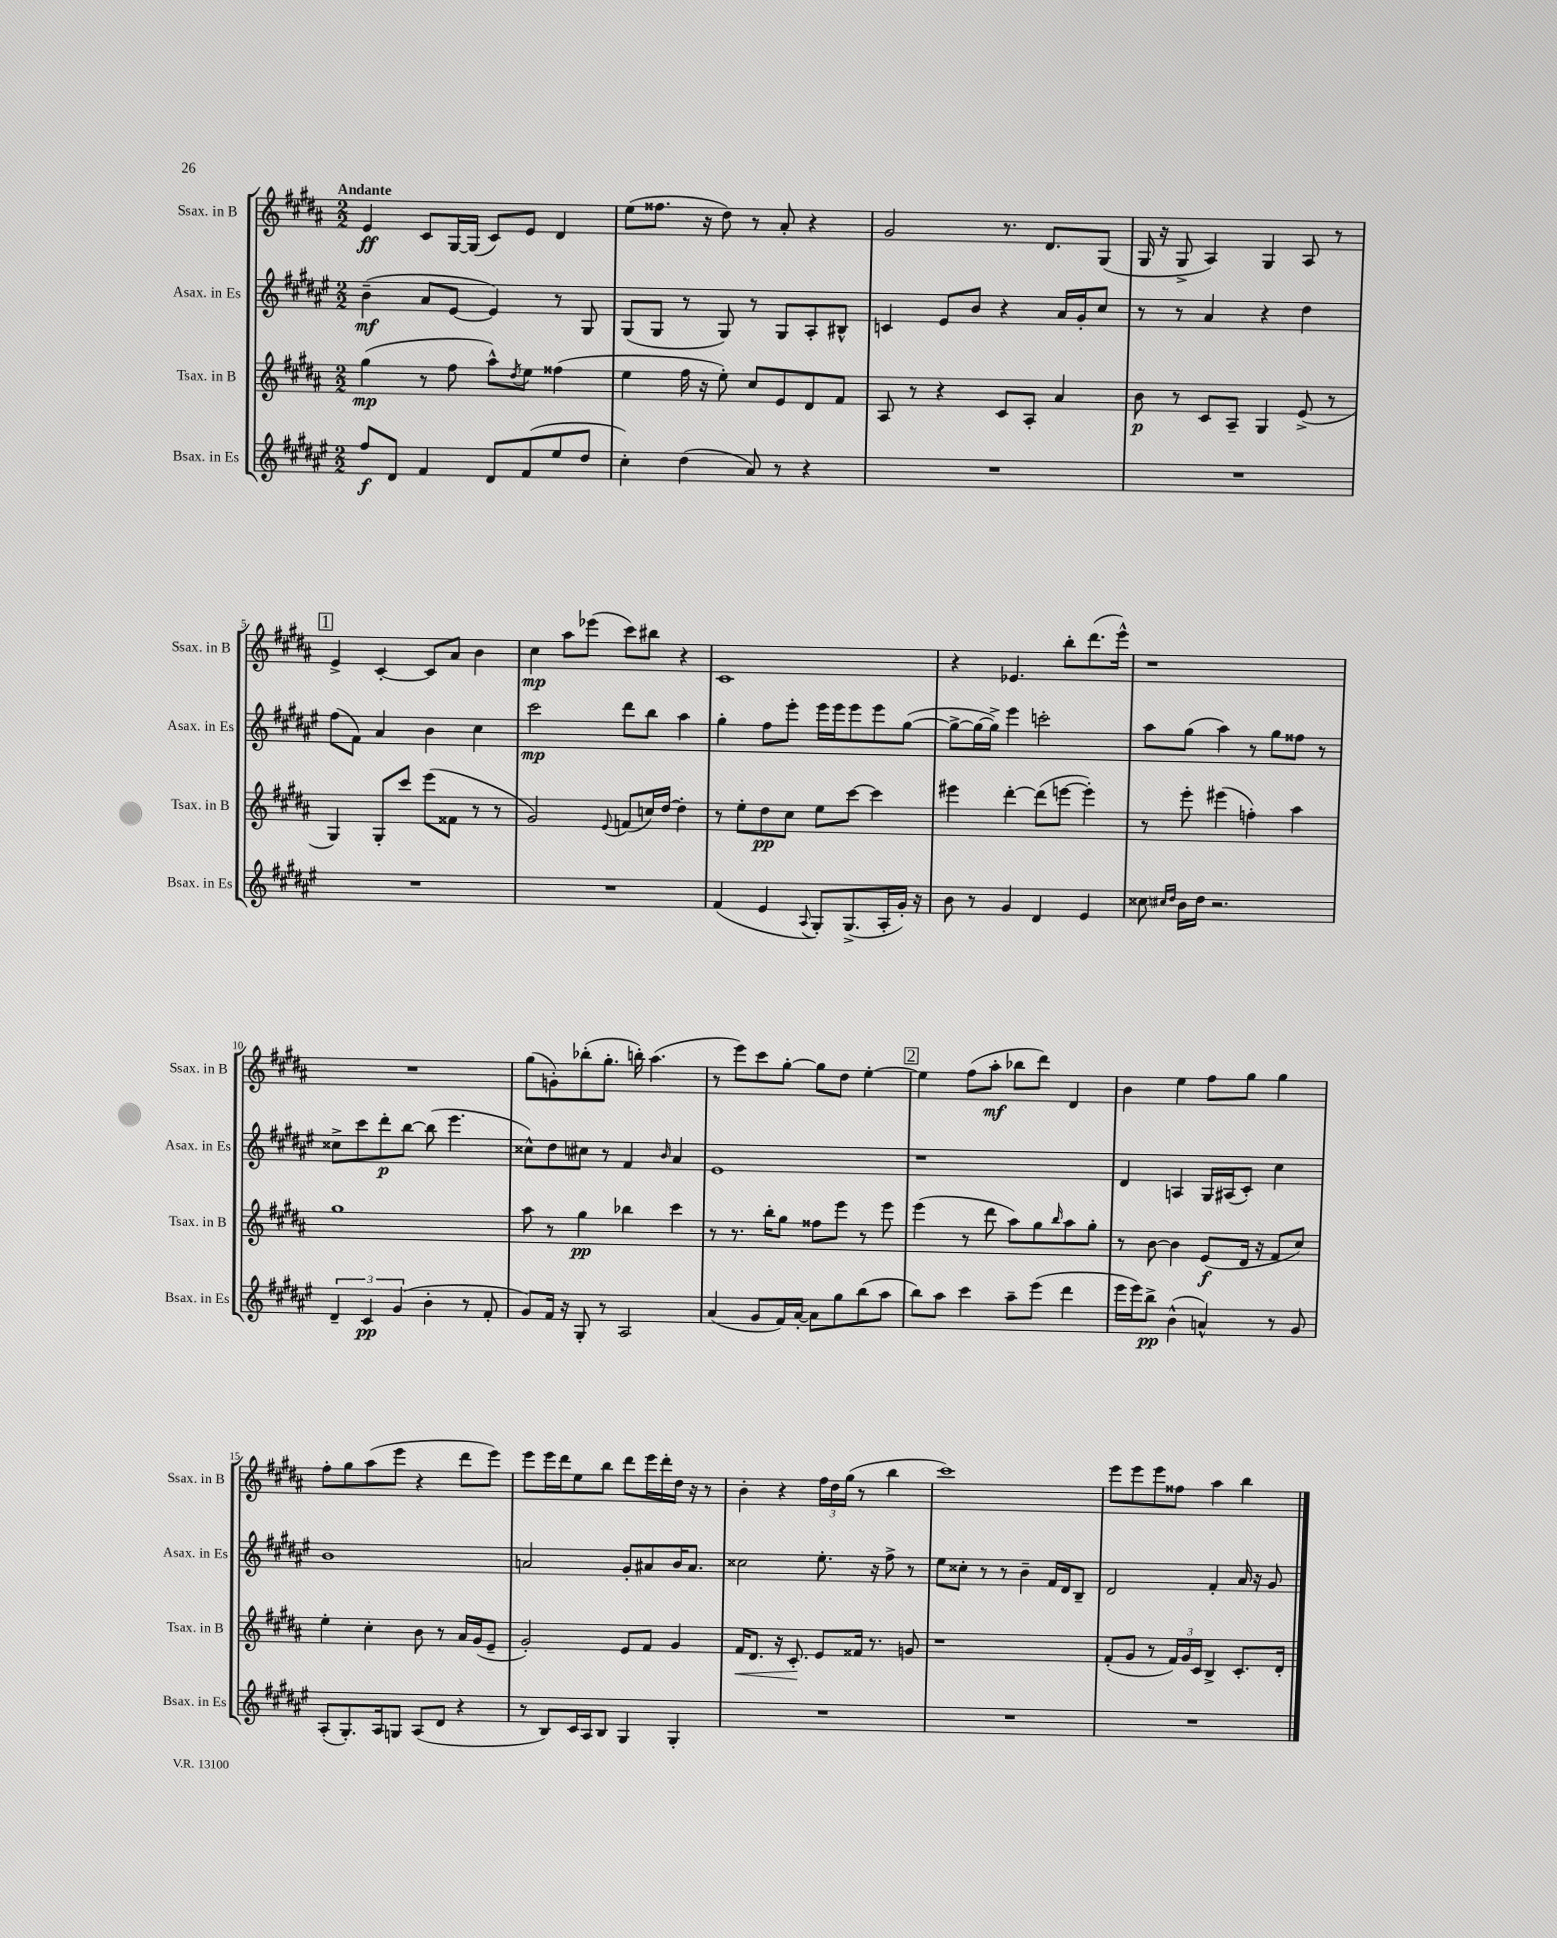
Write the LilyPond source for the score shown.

<<
\new StaffGroup <<
\new Staff = "s0" \with { instrumentName = "Ssax. in B" shortInstrumentName = "Ssax. in B" } {
    \clef treble \key b \major \numericTimeSignature \time 2/2 \tempo "Andante"
    e'4\ff cis'8 gis16~ gis16( cis'8) e'8 dis'4 |
    e''8( fisis''8. r16 dis''8) r8 ais'8-. r4 |
    gis'2 r8. dis'8. gis8( |
    gis16 r16 gis8-> ais4) gis4 ais8 r8 |
    \mark \markup { \box "1" } e'4-> cis'4~-. cis'8 ais'8 b'4 |
    cis''4\mp ais''8 ees'''8( cis'''8) bis''8 r4 |
    cis'1 |
    r4 ees'4. b''8-. dis'''8.( e'''16-^) |
    r1 |
    R1 |
    gis''8( g'8-.) bes''8-.( gis''8.-. b''16-.) ais''4.( |
    r8 e'''8) cis'''8 gis''8~-. gis''8 dis''8 e''4~-. |
    \mark \markup { \box "2" } e''4 fis''8( ais''8-.\mf bes''8 dis'''8) dis'4 |
    b'4 e''4 fis''8 gis''8 gis''4 |
    fis''8-. gis''8 ais''8( e'''8 r4 dis'''8 e'''8) |
    e'''8 e'''16 dis'''16 e''8 b''8 dis'''8 e'''16 dis'''16-. dis''16 r16 r8 |
    b'4-. r4 \tuplet 3/2 { fis''16 dis''16 gis''16( } r8 b''4 |
    cis'''1) |
    e'''8 e'''8 e'''8 fisis''8 ais''4 b''4 \bar "|." |
}
\new Staff = "s1" \with { instrumentName = "Asax. in Es" shortInstrumentName = "Asax. in Es" } {
    \clef treble \key fis \major \numericTimeSignature \time 2/2
    b'4--\mf( ais'8 eis'8~ eis'4) r8 gis8 |
    gis8( gis8 r8 gis8) r8 gis8 ais8-. bis8-^ |
    c'4 eis'8 b'8 r4 ais'16 gis'16-. cis''8 |
    r8 r8 ais'4 r4 dis''4 |
    \mark \markup { \box "1" } fis''8( fis'8) ais'4 b'4 cis''4 |
    cis'''2\mp dis'''8 b''8 ais''4 |
    gis''4-. fis''8 eis'''8-. eis'''16 eis'''16 eis'''8 eis'''8 gis''8~( |
    gis''8~-> gis''16~ gis''16->) eis'''4 c'''2-. |
    ais''8 gis''8( ais''4) r8 gis''8 fisis''8 r8 |
    cisis''8-> cis'''8 dis'''8-.\p b''8~ b''8( eis'''4. |
    cisis''8-^) dis''8 cis''8 r8 fis'4 \grace { b'16 } ais'4 |
    eis'1 |
    \mark \markup { \box "2" } r1 |
    dis'4 a4 gis16 ais16( cis'8-.) cis''4 |
    b'1 |
    a'2 gis'8-. ais'8 b'16 ais'8. |
    cisis''2 eis''8.-. r16 fis''8-> r8 |
    eis''8 cisis''8-. r8 r8 b'4-- fis'16 dis'16 b8-- |
    dis'2 fis'4-. ais'16 r16 gis'8 \bar "|." |
}
\new Staff = "s2" \with { instrumentName = "Tsax. in B" shortInstrumentName = "Tsax. in B" } {
    \clef treble \key b \major \numericTimeSignature \time 2/2
    gis''4\mp( r8 fis''8 ais''8-^) \acciaccatura { dis''8 } e''8 fisis''4( |
    e''4 fis''16 r16 e''8-.) cis''8 e'8 dis'8 fis'8 |
    ais8 r8 r4 cis'8 ais8-. ais'4 |
    b'8\p r8 cis'8 ais8-- gis4 e'8->( r8 |
    \mark \markup { \box "1" } gis4) gis8-. cis'''8 e'''8( fisis'8 r8 r8 |
    gis'2) \appoggiatura { e'8 } f'8( c''16) dis''16~ dis''4-. |
    r8 e''8-. dis''8\pp cis''8 e''8 cis'''8~ cis'''4 |
    eis'''4 dis'''4~-. dis'''8( e'''8~ e'''4-.) |
    r8 e'''8-. eis'''4( f''4-.) ais''4 |
    gis''1 |
    ais''8 r8 gis''4\pp bes''4 cis'''4 |
    r8 r8. b''16-. gis''8 fisis''8 e'''8 r8 e'''8 |
    \mark \markup { \box "2" } e'''4( r8 dis'''8 ais''8) gis''8 \grace { b''16 } ais''8 gis''8-. |
    r8 b'8~ b'4 e'8\f( dis'16 r16 fis'8 cis''8) |
    e''4-. cis''4-. b'8 r8 ais'16 gis'16( e'8-- |
    gis'2-.) e'8 fis'8 gis'4 |
    fis'16\< dis'8. r16 cis'8.-.\! e'8 fisis'16 r8. g'8 |
    r1 |
    fis'8-.( gis'8 r8 \tuplet 3/2 { fis'16) gis'16 cis'16 } b4-> cis'8.-. dis'16-. \bar "|." |
}
\new Staff = "s3" \with { instrumentName = "Bsax. in Es" shortInstrumentName = "Bsax. in Es" } {
    \clef treble \key fis \major \numericTimeSignature \time 2/2
    fis''8\f dis'8 fis'4 dis'8 fis'8( eis''8 dis''8 |
    cis''4-.) dis''4( ais'8) r8 r4 |
    R1 |
    R1 |
    \mark \markup { \box "1" } R1 |
    R1 |
    fis'4( eis'4 \appoggiatura { ais8 } gis8-.) gis8.->( ais16-. gis'16-.) r16 |
    b'8 r8 gis'4 dis'4 eis'4 |
    cisis''8 \grace { cis''16 dis''16 } b'16 dis''16 r2. |
    \tuplet 3/2 { dis'4-- cis'4\pp gis'4( } b'4-. r8 fis'8-. |
    gis'8) fis'16 r16 gis8-. r8 ais2 |
    ais'4( gis'8 fis'16) ais'16~-. ais'8 gis''8 b''8( ais''8 |
    \mark \markup { \box "2" } b''8) ais''8 cis'''4 ais''8-- eis'''8( dis'''4 |
    eis'''16 eis'''16) b''8->\pp b'4-^( a'4-^) r8 gis'8 |
    ais8-.( gis8.-.) ais16 g8 ais8( dis'8 r4 |
    r8 b8) cis'16 ais16 b8 gis4 gis4-. |
    R1 |
    R1 |
    R1 \bar "|." |
}
>>
>>
